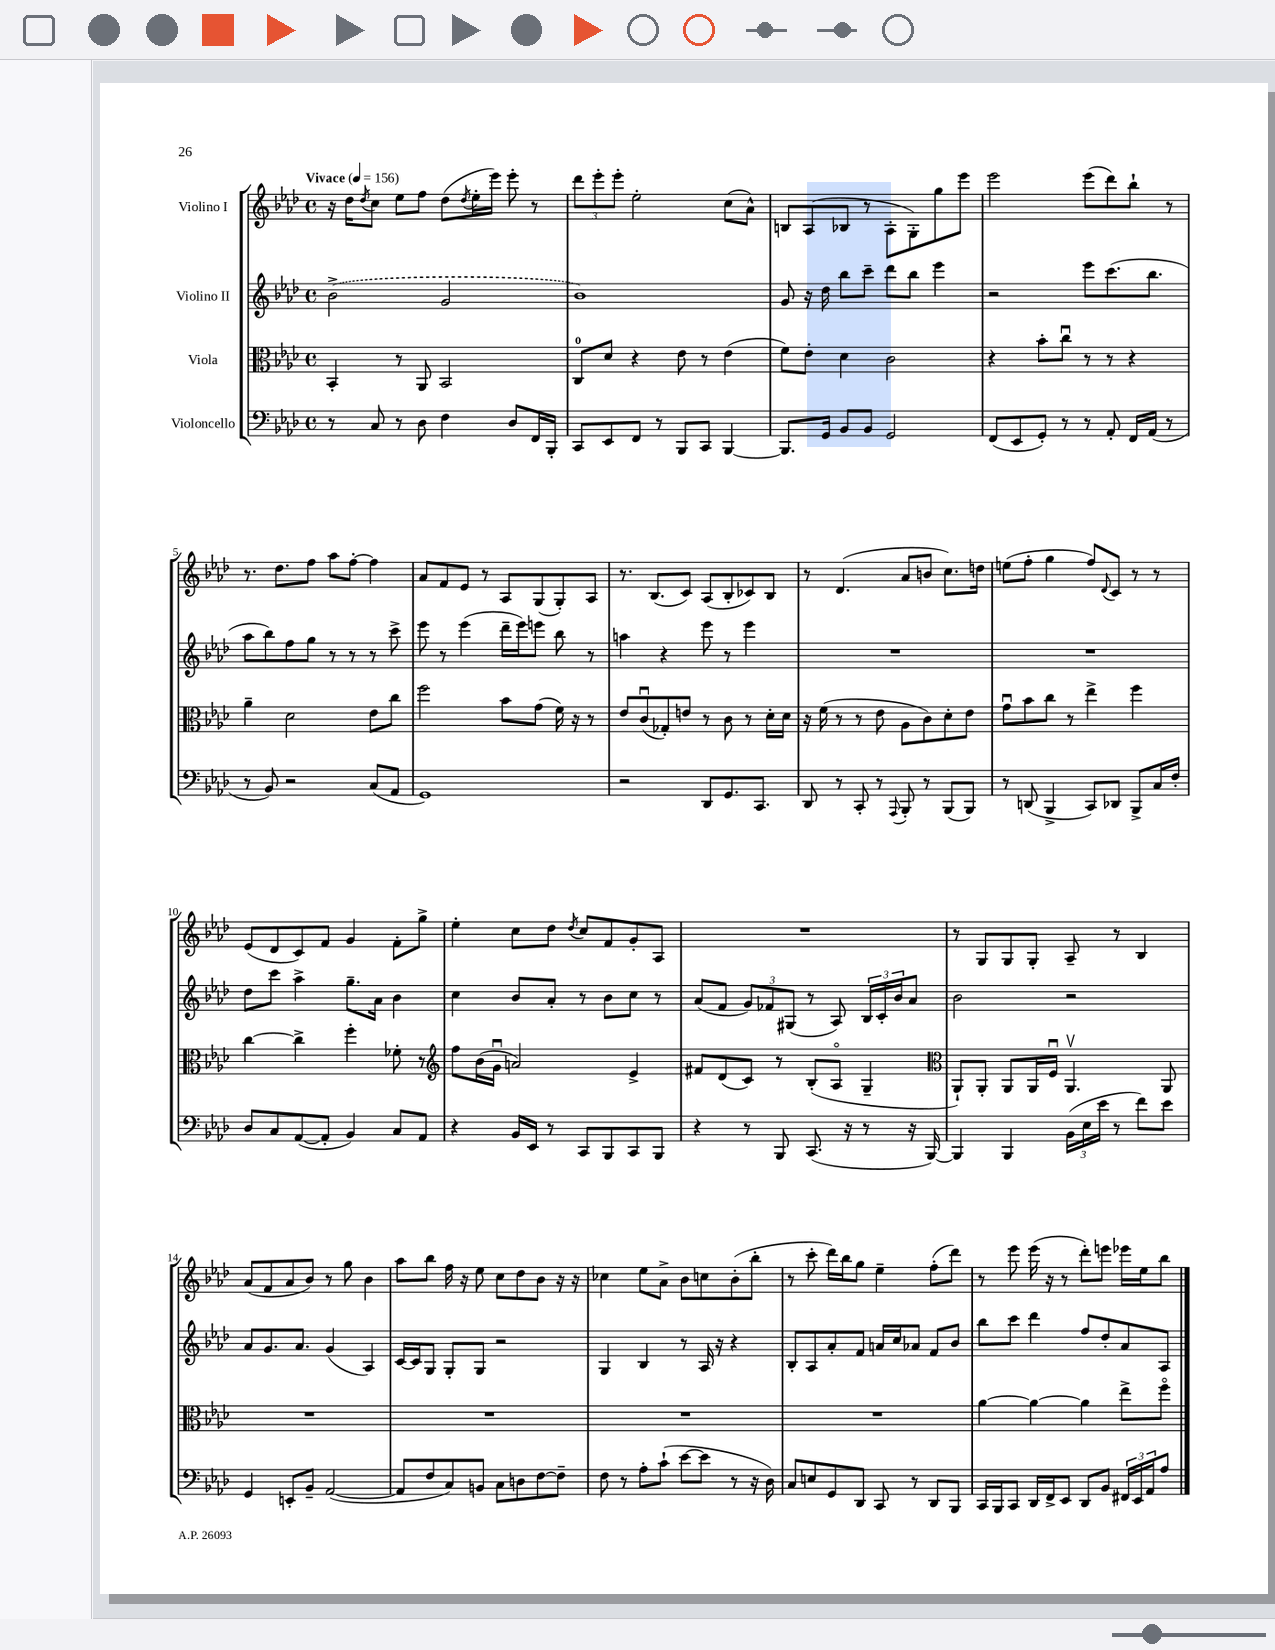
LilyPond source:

<<
\new StaffGroup <<
\new Staff = "s0" \with { instrumentName = "Violino I" } {
    \clef treble \key aes \major \defaultTimeSignature \time 4/4 \tempo "Vivace" 4 = 156
    r16 des''16 \acciaccatura { des''8 } c''8 ees''8 f''8 des''8( \acciaccatura { des''8 } ees''16-. ees'''16) ees'''8-. r8 |
    \tuplet 3/2 { des'''8 ees'''8-. ees'''8-. } ees''2-. c''8( aes'8-^) |
    b8 aes8( bes8 r8 aes8-. g8-.) g''8 ees'''8 |
    ees'''2 ees'''8( des'''8) bes''8-! r8 |
    r8. des''8. f''8 aes''8 f''8~-. f''4 |
    aes'8 f'8 ees'8 r8 aes8 g8( g8-.) aes8 |
    r8. bes8.( c'8) aes8( bes8-. ces'8) bes8 |
    r8 des'4.( aes'8 b'8 c''8.) d''16 |
    e''8( f''8-. g''4 f''8) \appoggiatura { des'8 } c'8 r8 r8 |
    ees'8( des'8 c'8) f'8 g'4 f'8-. g''8-> |
    ees''4-. c''8 des''8 \acciaccatura { des''8 } c''8 f'8 g'8-. aes8 |
    R1 |
    r8 g8 g8 g8-. aes8-- r8 bes4 |
    aes'8( f'8 aes'8 bes'8) r8 g''8 bes'4 |
    aes''8 bes''8 f''16 r16 ees''8 c''8 des''8 bes'8 r16 r16 |
    ces''4 ees''8 aes'8-> bes'8 c''8 bes'8-.( bes''8-. |
    r8 c'''8-. des'''16) bes''16 g''8 ees''4-- f''8-.( des'''8) |
    r8 ees'''8 ees'''16( r16 r8 des'''8-.) e'''8 ees'''16 ees''16 bes''8 \bar "|." |
}
\new Staff = "s1" \with { instrumentName = "Violino II" } {
    \clef treble \key aes \major \defaultTimeSignature \time 4/4
    \once \slurDashed bes'2->( g'2 |
    bes'1) |
    g'8 r16 des''16 bes''8 c'''8-- des'''8 bes''8 ees'''4 |
    r2 ees'''8 c'''8.( bes''8. |
    aes''8 bes''8) f''8 g''8 r8 r8 r8 c'''8-> |
    ees'''8 r8 ees'''4( des'''16-- ees'''16) e'''8 bes''8 r8 |
    a''4 r4 ees'''8 r8 ees'''4 |
    R1 |
    R1 |
    des''8 c'''8 aes''4-> g''8.-- aes'16 bes'4 |
    c''4 bes'8 aes'8-. r8 bes'8 c''8 r8 |
    aes'8( f'8 \tuplet 3/2 { g'8) fes'8 gis8( } r8 aes8) \tuplet 3/2 { bes16 c'16-. bes'16 } aes'8 |
    bes'2 r2 |
    aes'8 g'8. aes'8. g'4( aes4) |
    c'16~ c'16 g8 g8-. g8 r2 |
    g4 bes4 r8 aes16 r16 r4 |
    bes8-. aes8 aes'8-. f'8 a'16 c''16 aes'8 f'8 bes'8 |
    bes''8 c'''8 des'''4 f''8 des''8-. aes'8 aes8 \bar "|." |
}
\new Staff = "s2" \with { instrumentName = "Viola" } {
    \clef alto \key aes \major \defaultTimeSignature \time 4/4
    bes,4-. r8 aes,8 bes,2 |
    c8-0 des'8 r4 ees'8 r8 ees'4( |
    f'8) ees'8-. des'4 c'2 |
    r4 bes'8-. c''8\downbow r8 r8 r4 |
    aes'4-- des'2 ees'8 c''8 |
    f''2 bes'8 g'8( f'16) r16 r8 |
    ees'8 c'8\downbow( ges8-.) e'8 r8 c'8 r8 des'16-. des'16 |
    r16 f'16( r8 r8 ees'8 aes8 c'8) des'8-. ees'8 |
    g'8\downbow bes'8 c''8 r8 ees''4-> f''4 |
    c''4~ c''4-> f''4-. fes'8-. r8 |
    \clef treble f''8 bes'16( g'16\downbow a'2) ees'4-> |
    fis'8 des'8( c'8) r8 bes8-.( aes8\flageolet g4-- |
    \clef alto aes,8-!) aes,8-. aes,8 aes,16 f16\downbow aes,4.\upbow aes,8 |
    R1 |
    R1 |
    R1 |
    R1 |
    aes'4~ aes'4~ aes'4 ees''8-> f''8\flageolet \bar "|." |
}
\new Staff = "s3" \with { instrumentName = "Violoncello" } {
    \clef bass \key aes \major \defaultTimeSignature \time 4/4
    r8 c8 r8 des8 f4 des8 f,16 bes,,16-. |
    c,8 ees,8 f,8 r8 bes,,8 c,8 bes,,4~ |
    bes,,8. g,16 bes,8 bes,8 g,2 |
    f,8( ees,8 g,8-.) r8 r8 aes,8-. f,16 aes,16( r8 |
    r8 bes,8) r2 c8( aes,8 |
    g,1) |
    r2 des,8 g,8. c,8. |
    des,8 r8 c,8-. r8 \appoggiatura { aes,,8 } bes,,8-. r8 bes,,8( bes,,8) |
    r8 d,8( bes,,4-> c,8) des,8 bes,,8-> c16 f16-. |
    des8 c8 aes,8~( aes,8-. bes,4) c8 aes,8 |
    r4 bes,16 ees,16 r8 c,8 bes,,8 c,8 bes,,8 |
    r4 r8 bes,,8 c,8.( r16 r8 r16 bes,,16~) |
    bes,,4 bes,,4 \tuplet 3/2 { bes,16( ees16 ees'16 } r8 f'8) ees'8 |
    g,4 e,8-. bes,8-- aes,2~( |
    aes,8 f8 c8) b,8 c8 d8 f8~ f8-- |
    f8 r8 aes8-. c'8-!( ees'8~ ees'8 r8 r16 des16) |
    c8 e8 g,8 des,8 c,8 r8 des,8 bes,,8 |
    c,16 bes,,16 c,8 des,16 f,16-> ees,8 des,8 bes,8 \tuplet 3/2 { fis,16 ees,16 aes,16 } aes8 \bar "|." |
}
>>
>>
